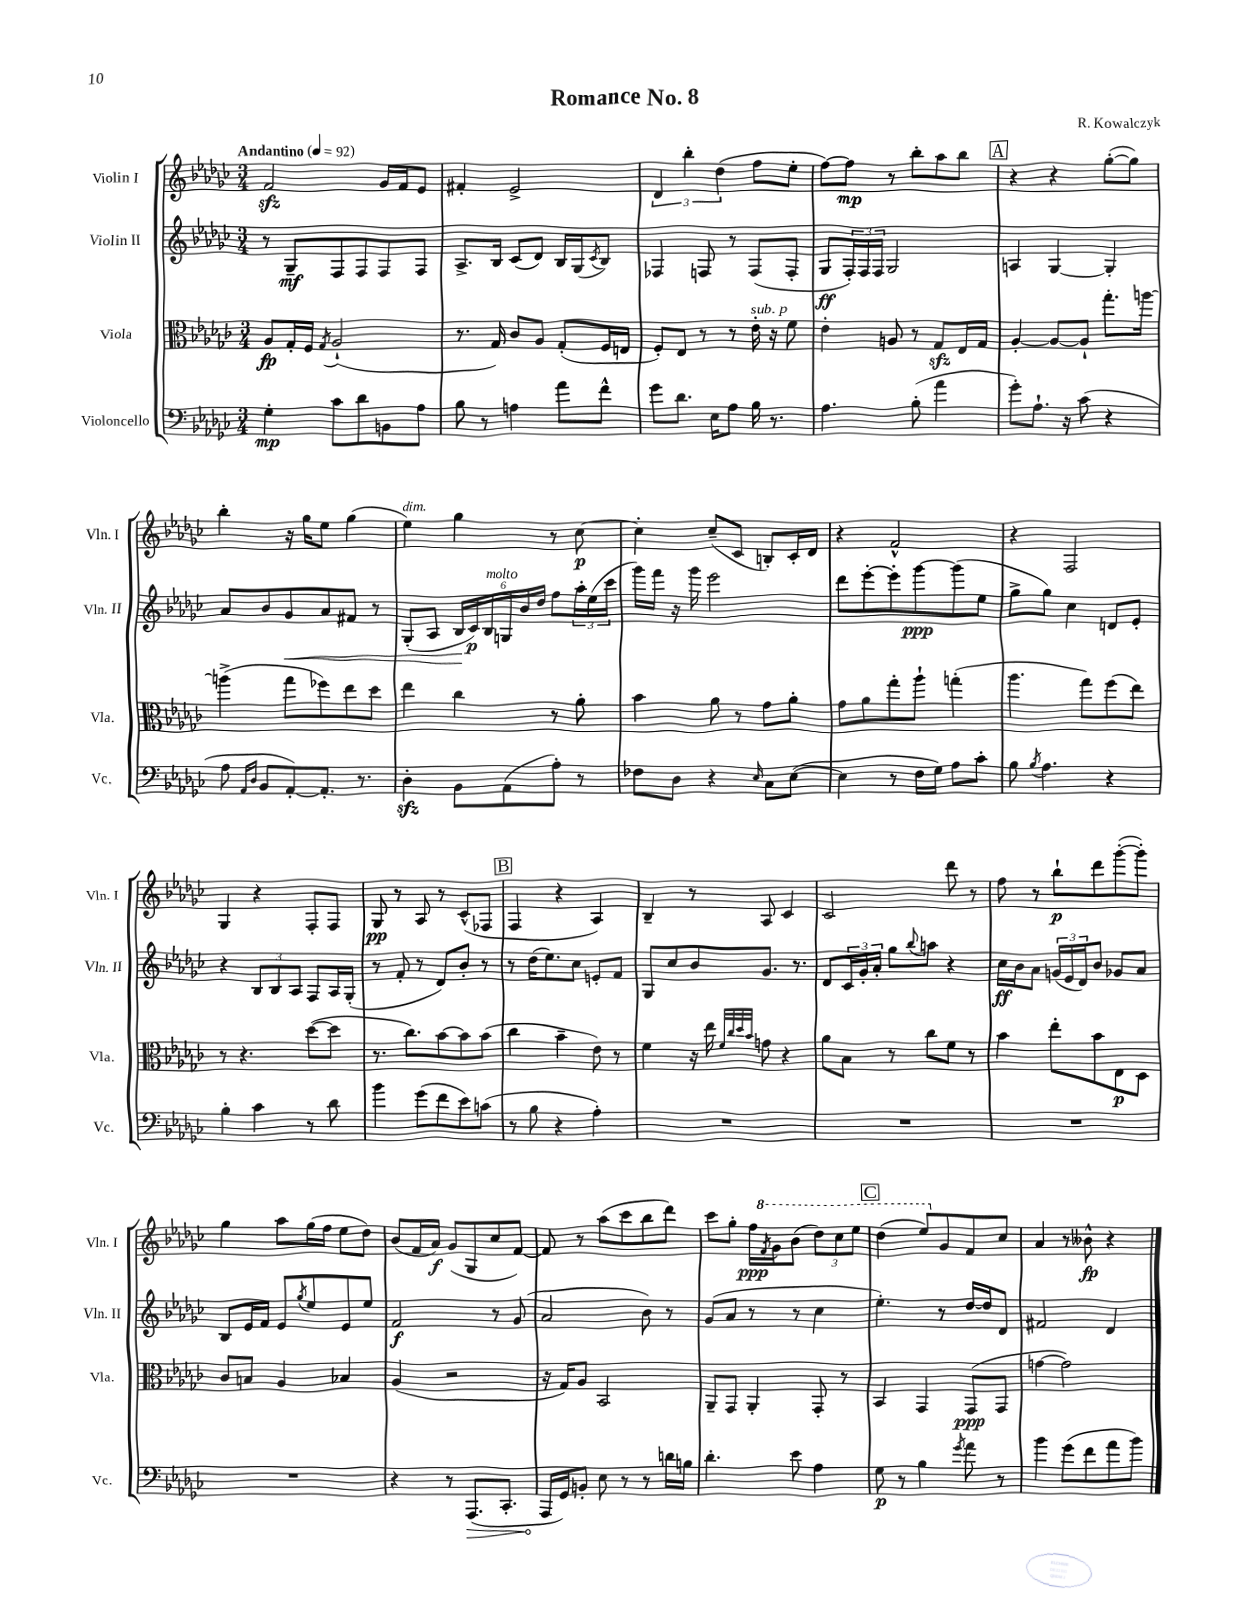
\header { title = "Romance No. 8" composer = "R. Kowalczyk" }
<<
\new StaffGroup <<
\new Staff = "s0" \with { instrumentName = "Violin I" shortInstrumentName = "Vln. I" } {
    \clef treble \key ges \major \numericTimeSignature \time 3/4 \tempo "Andantino" 4 = 92
    f'2\sfz ges'16 f'16 ees'8 |
    fis'4-. ees'2-> |
    \tuplet 3/2 { des'4 bes''4-. des''4( } f''8 ees''8-. |
    f''8~) f''8\mp r8 bes''8-. aes''8 bes''8 |
    \mark \markup { \box "A" } r4 r4 ges''8~-.( ges''8) |
    bes''4-. r16 ges''16 ees''8 ges''4( |
    ees''4^\markup { \italic "dim." }) ges''4 r8 ces''8~\p |
    ces''4-. ces''8--( ces'8 b8-.) ces'16-. des'16 |
    r4 f'2-^ |
    r4 f2 |
    ges4 r4 f8-. f8 |
    ges8\pp r8 aes8 r8 ces'8-^( fes8 |
    \mark \markup { \box "B" } f4 r4 aes4) |
    bes4-- r8 aes8 ces'4 |
    ces'2 des'''8 r8 |
    f''8 r8 bes''8-!\p des'''8 ges'''8~-.( ges'''8-.) |
    ges''4 aes''8 ges''16( f''16 ees''8 des''8) |
    bes'8( f'16 aes'16\f) ges'8( ges8 ces''8 f'8~) |
    f'8 r8 aes''8( ces'''8 bes''8 des'''8) |
    ces'''8 ges''8-. f''16\ppp \ottava #1 \acciaccatura { f''8 } ges''16 bes''8( \tuplet 3/2 { des'''8) ces'''8 ees'''8 } |
    \mark \markup { \box "C" } des'''4( ees'''8) \ottava #0 ges'8 f'8 ces''8 |
    aes'4 r8 beses'8-^\fp r4 \bar "|." |
}
\new Staff = "s1" \with { instrumentName = "Violin II" shortInstrumentName = "Vln. II" } {
    \clef treble \key ges \major \numericTimeSignature \time 3/4
    r8 ges8--\mf f8 f8 f8 f8 |
    aes8.-> bes16 ces'8( des'8) bes16 ges16( \acciaccatura { ces'8 } bes8) |
    fes4 f8 r8 f8( f8-. |
    ges8\ff \tuplet 3/2 { f16-.) f16 f16 } ges2 |
    \mark \markup { \box "A" } a4 ges4~ ges4-. |
    aes'8 bes'8 ges'8\< aes'8 fis'8 r8 |
    ges8-.( aes8 \tuplet 6/4 { bes16\! ces'16\p) bes16^\markup { \italic "molto" } g16 bes'16 des''16 } f''8 \tuplet 3/2 { aes''16-. ees''16( ces'''16 } |
    ges'''16) f'''16 r16 ges'''16 ees'''2 |
    des'''8 ees'''8~-. ees'''8-. ges'''8~\ppp ges'''8( ees''8 |
    ges''8-> ges''8) ces''4 d'8 ees'8-. |
    r4 \tuplet 3/2 { bes8 bes8 aes8 } f8 aes16 ges16-.( |
    r8 f'8-. r8 des'8) bes'8-. r8 |
    \mark \markup { \box "B" } r8 des''16( ees''8.) ces''8 e'8-. f'8 |
    ges8 ces''8 bes'8 ges'8. r8. |
    des'8 \tuplet 3/2 { ces'16 ges'16-. aes'16-. } ges''8 \appoggiatura { bes''8 } a''8 r4 |
    ces''16\ff bes'16 aes'8 \tuplet 3/2 { g'16( ees'16 des'16) } bes'8 ges'8 aes'8 |
    bes8 ees'16 f'16 ees'8 \acciaccatura { ges''8 } ees''8 ees'8 ees''8 |
    f'2\f r8 ges'8( |
    aes'2 bes'8) r8 |
    ges'8( aes'8 r8 r8 ces''4 |
    \mark \markup { \box "C" } ees''4.-.) r8 des''16~ des''16 des'8 |
    fis'2 des'4 \bar "|." |
}
\new Staff = "s2" \with { instrumentName = "Viola" shortInstrumentName = "Vla." } {
    \clef alto \key ges \major \numericTimeSignature \time 3/4
    aes8\fp ges16-. f16 \acciaccatura { ges8 } aes2-!( |
    r8. ges16) ces'8 aes8 ges8-.( f16 e16 |
    f8-.) ees8 r8 r8 ees'16-.^\markup { \italic "sub. p" } r16 f'8 |
    ees'4-. a8 r8 ges8\sfz ees16 ges16 |
    \mark \markup { \box "A" } aes4~-. aes8~ aes8-! ges''8.-. a''16~ |
    a''4->( ges''8 fes''8) ees''8 des''8 |
    ees''4 ces''4 r8 aes'8-. |
    bes'4 aes'8 r8 ges'8 aes'8-. |
    ges'8 aes'8 ges''8-. aes''8-! g''4-.( |
    aes''4. ges''8) f''8( ees''8) |
    r8 r4. des''8~( des''8 |
    r8. ces''8.) bes'8~ bes'8 bes'8( |
    \mark \markup { \box "B" } ces''4 bes'4-- ees'8) r8 |
    f'4 r16 ees''16 \grace { f'32 ces''32 des''32 bes'32 } g'8 r4 |
    aes'8 bes8 r8 ces''8 f'8 r8 |
    bes'4 ees''8-. bes'8 ees8\p des8 |
    ces'8 b8 aes4 bes4 |
    aes4( r2 |
    r16 ges16) aes8 bes,2 |
    aes,8-- ges,8 aes,4-. ges,8-. r8 |
    \mark \markup { \box "C" } bes,4 ges,4 ges,8\ppp( ges,8 |
    g'4~ g'2) \bar "|." |
}
\new Staff = "s3" \with { instrumentName = "Violoncello" shortInstrumentName = "Vc." } {
    \clef bass \key ges \major \numericTimeSignature \time 3/4
    ges4-.\mp ces'8 des'8 b,8 aes8 |
    bes8 r8 a4 aes'8 f'8-^ |
    ges'8 des'8. ees16 aes8 bes16 r8. |
    aes4. bes8-.( aes'4 |
    \mark \markup { \box "A" } ges'8-.) aes8.-! r16 ces'8( r4 |
    aes8 \grace { aes,16 des16 } bes,8 aes,8~-.) aes,8.-. r8. |
    des4-.\sfz bes,8 aes,8( aes8-.) r8 |
    fes8 des8 r4 \grace { ees16 } ces8 ees8~( |
    ees4 r8 f16 ges16) aes8 ces'8-. |
    bes8 \acciaccatura { bes8 } aes4. r4 |
    bes4-. ces'4 r8 des'8 |
    bes'4 ges'8( f'8 ees'8) c'8( |
    \mark \markup { \box "B" } r8 bes8 r4 aes4-.) |
    R2. |
    R2. |
    R2. |
    R2. |
    r4 r8 \once \override Hairpin.circled-tip = ##t aes,,8.\>( ces,8.-. |
    aes,,16\! ges,16) b,8-. ees8 r8 r8 d'16 b16 |
    des'4.-. ees'8 aes4 |
    \mark \markup { \box "C" } ges8\p r8 bes4 \acciaccatura { ges'8 } aes'8 r8 |
    bes'4 ges'8( f'8 aes'8 bes'8) \bar "|." |
}
>>
>>
\layout { \context { \Score \remove "Bar_number_engraver" } }
